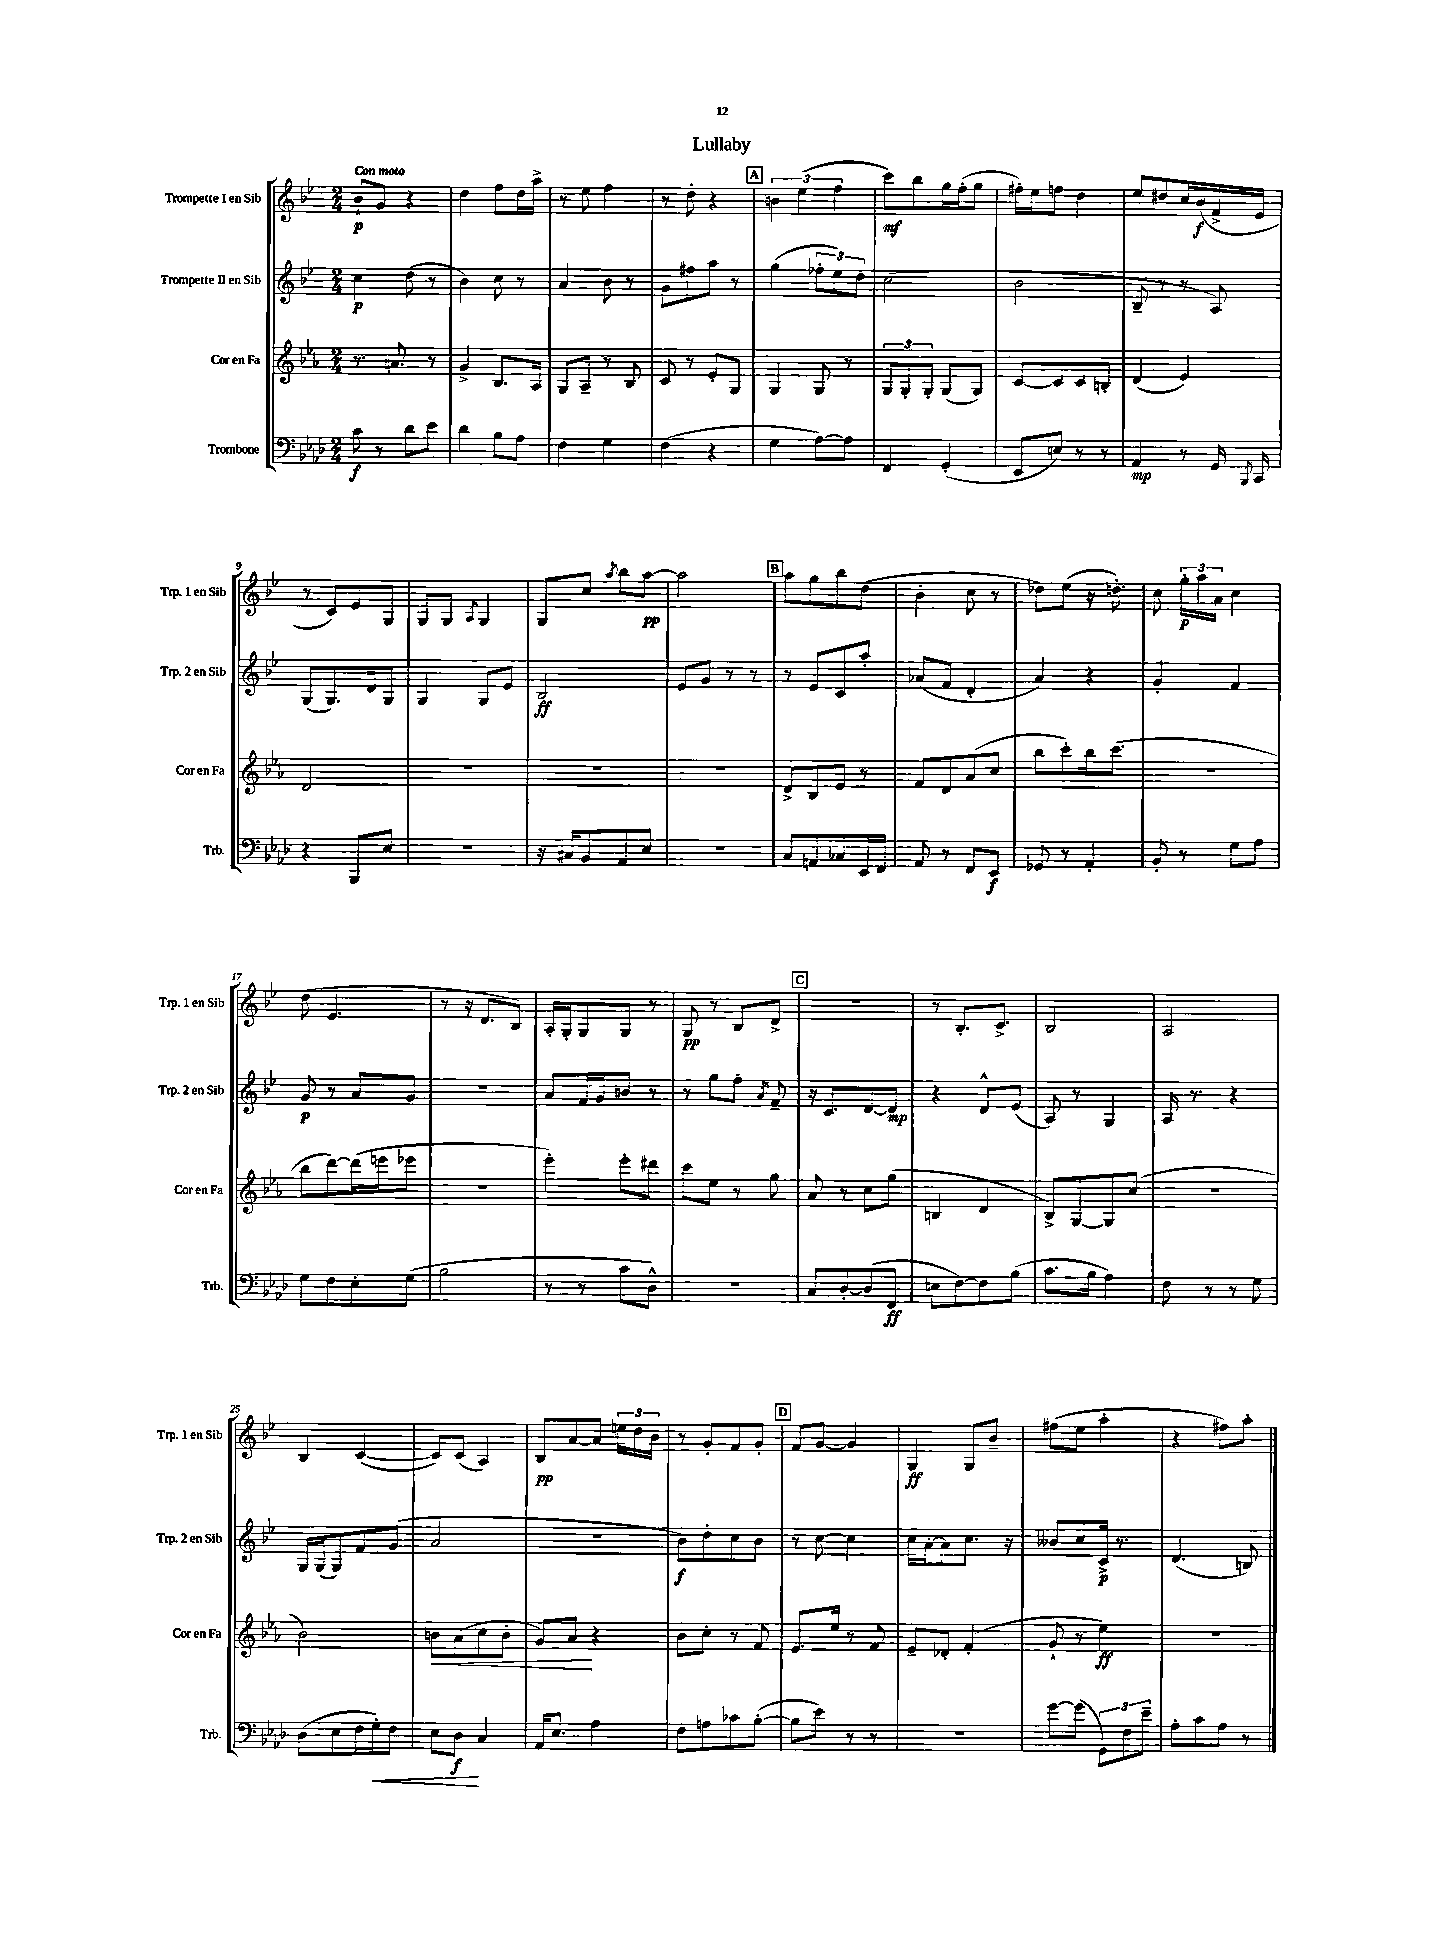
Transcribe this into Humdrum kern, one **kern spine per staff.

**kern	**dynam	**kern	**dynam	**kern	**dynam	**kern	**dynam
*part4	*part4	*part3	*part3	*part2	*part2	*part1	*part1
*staff4	*staff4	*staff3	*staff3	*staff2	*staff2	*staff1	*staff1
*I"Trombone	*	*I"Cor en Fa	*	*I"Trompette II en Sib	*	*I"Trompette I en Sib	*
*I'Trb.	*	*I'Cor en Fa	*	*I'Trp. 2 en Sib	*	*I'Trp. 1 en Sib	*
*clefF4	*	*clefG2	*	*clefG2	*	*clefG2	*
*k[b-e-a-d-]	*	*k[b-e-a-]	*	*k[b-e-]	*	*k[b-e-]	*
*M2/4	*	*M2/4	*	*M2/4	*	*M2/4	*
=1	=1	=1	=1	=1	=1	=1	=1
!	!	!	!	!	!	!LO:TX:a:B:t=Con moto	!
8c\	f	8.r	.	4cc\	p	8b-`/L	p
8r	.	.	.	.	.	8g/J	.
.	.	8.an/	.	.	.	.	.
8d-\L	.	.	.	(8dd\	.	4r	.
8e-\J	.	8r	.	8r	.	.	.
=2	=2	=2	=2	=2	=2	=2	=2
4d-\	.	4g^/	.	4b-\)	.	4dd\	.
8B-\L	.	8.B-/L	.	8cc\	.	8ff\L	.
8A-\J	.	.	.	8r	.	16dd\L	.
.	.	16A-/Jk	.	.	.	16aa^\JJ	.
=3	=3	=3	=3	=3	=3	=3	=3
4F\	.	8G/L	.	4a/	.	8r	.
.	.	8A-~/J	.	.	.	8ee-\	.
4G\	.	8r	.	8b-\	.	4ff\	.
.	.	8B-/	.	8r	.	.	.
=4	=4	=4	=4	=4	=4	=4	=4
(4F\	.	8c/	.	8g\L	.	8r	.
.	.	8r	.	8ff#X\	.	8dd'\	.
4r	.	8e-'/L	.	8aa\J	.	4r	.
.	.	8G/J	.	8r	.	.	.
!!LO:REH:place=s1:t=A
=5	=5	=5	=5	=5	=5	=5	=5
4G\	.	4G/	.	(4gg\	.	6bn\	.
.	.	.	.	.	.	(6ee-\	.
[8A-\L)	.	8G/	.	12ff-X'\L	.	.	.
.	.	.	.	12ee-\)	.	6ff\	.
8A-\J]	.	8r	.	.	.	.	.
.	.	.	.	12dd\J	.	.	.
=6	=6	=6	=6	=6	=6	=6	=6
4FF/	.	12G/L	.	(2cc\	.	8ccc\L)	mf
.	.	12G'/	.	.	.	.	.
.	.	.	.	.	.	8bb-\	.
.	.	12G'/J	.	.	.	.	.
(4GG'/	.	(8G/L	.	.	.	16gg\L	.
.	.	.	.	.	.	(16ff'\J	.
.	.	8G/J)	.	.	.	8gg\J	.
=7	=7	=7	=7	=7	=7	=7	=7
8EE-/L	.	[8c/L	.	2b-\	.	16ff#X'\LL)	.
.	.	.	.	.	.	16ee-\J	.
8En/J)	.	8c/]	.	.	.	8ffn\J	.
8r	.	8c/	.	.	.	4dd\	.
8r	.	8Bn'/J	.	.	.	.	.
=8	=8	=8	=8	=8	=8	=8	=8
4AA-/	mp	(4d/	.	8B-~/	.	8ee-/L	.
.	.	.	.	8r	.	8dd#X/	.
8r	.	4e-/)	.	8r	.	16cc/L	.
.	.	.	.	.	.	(16b-/	f
16GG/	.	.	.	8A/)	.	16f^/	.
8qBBB-/	.	.	.	.	.	.	.
16CC/	.	.	.	.	.	16e-/JJ	.
!!LO:LB:g=z
=9	=9	=9	=9	=9	=9	=9	=9
4r	.	2d/	.	(8G/L	.	8r	.
.	.	.	.	8.G/)	.	8c/L)	.
8BBB-/L	.	.	.	.	.	8e-/	.
.	.	.	.	16d/k	.	.	.
8E-/J	.	.	.	8G/J	.	8G/J	.
=10	=10	=10	=10	=10	=10	=10	=10
2r	.	2r	.	4G/	.	8G/L	.
.	.	.	.	.	.	8G/J	.
.	.	.	.	.	.	8qA/	.
.	.	.	.	8G/L	.	4G/	.
.	.	.	.	8e-/J	.	.	.
=11	=11	=11	=11	=11	=11	=11	=11
16r	.	2r	.	2B-/	ff	8G/L	.
16C#X/KL	.	.	.	.	.	.	.
8BB-/	.	.	.	.	.	8cc/J	.
.	.	.	.	.	.	8qaa/	.
8AA-/	.	.	.	.	.	8bb-\L	.
8E-/J	.	.	.	.	.	[8aa\J	pp
=12	=12	=12	=12	=12	=12	=12	=12
2r	.	2r	.	8e-/L	.	2aa\]	.
.	.	.	.	8g/J	.	.	.
.	.	.	.	8r	.	.	.
.	.	.	.	8r	.	.	.
!!LO:REH:place=s1:t=B
=13	=13	=13	=13	=13	=13	=13	=13
8C/L	.	8d^/L	.	8r	.	8aa\L	.
8AAn/	.	8B-/	.	8e-/L	.	8gg\	.
8C-X/	.	8e-/J	.	8c/	.	8bb-\	.
16EE-/L	.	8r	.	8aa'/J	.	(8dd\J	.
16FF/JJ	.	.	.	.	.	.	.
=14	=14	=14	=14	=14	=14	=14	=14
8AA-/	.	8f/L	.	(8a-X/L	.	4b-'\	.
8r	.	8d/	.	8f/J	.	.	.
8FF/L	.	(8a-/	.	4d'/	.	8cc\	.
8EE-/J	f	8cc/J	.	.	.	8r	.
=15	=15	=15	=15	=15	=15	=15	=15
8GG-X/	.	8bb-\L	.	4a/)	.	8dd-X\L)	.
8r	.	8ccc'\)	.	.	.	(8ee-\J	.
4AA-'/	.	16bb-\k	.	4r	.	16r	.
.	.	(8.ccc\J	.	.	.	8.ddn'\)	.
=16	=16	=16	=16	=16	=16	=16	=16
8BB-'/	.	2r	.	4g'/	.	8cc\	.
8r	.	.	.	.	.	24gg'\LL	p
.	.	.	.	.	.	24aa\	.
.	.	.	.	.	.	24a\JJ	.
8G\L	.	.	.	4f/	.	4cc\	.
8A-\J	.	.	.	.	.	.	.
!!LO:LB:g=z
=17	=17	=17	=17	=17	=17	=17	=17
8G\L	.	8bb-\L	.	8g/	p	(8dd\	.
8F\	.	[8ddd\)	.	8r	.	4.e-/	.
8E-'\	.	(16ddd\L]	.	8a/L	.	.	.
.	.	16eeen\J	.	.	.	.	.
(8G\J	.	8eee-X\J	.	8g/J	.	.	.
=18	=18	=18	=18	=18	=18	=18	=18
2B-\	.	2r	.	2r	.	8r	.
.	.	.	.	.	.	16r	.
.	.	.	.	.	.	8.d/L	.
.	.	.	.	.	.	8B-/J)	.
=19	=19	=19	=19	=19	=19	=19	=19
8r	.	4eee-'\)	.	8a/L	.	16A'/LL	.
.	.	.	.	.	.	16G'/J	.
8r	.	.	.	16f/L	.	8G/	.
.	.	.	.	16g/J	.	.	.
8c\L	.	8eee-'\L	.	8bn/J	.	8G/J	.
8D-^^\J)	.	8ddd#X\J	.	8r	.	8r	.
=20	=20	=20	=20	=20	=20	=20	=20
2r	.	8ccc\L	.	8r	.	8G/	pp
.	.	8ee-\J	.	8gg\L	.	8r	.
.	.	8r	.	8ff'\J	.	8B-/L	.
.	.	.	.	8qa/	.	.	.
.	.	8gg\	.	8f~/	.	8d^/J	.
!!LO:REH:place=s1:t=C
=21	=21	=21	=21	=21	=21	=21	=21
8C/L	.	8a-/	.	16r	.	2r	.
.	.	.	.	8.c/L	.	.	.
[8D-'/	.	8r	.	.	.	.	.
(8D-/]	.	8cc\L	.	[8d/	.	.	.
8FF/J	ff	(8gg\J	.	8d/J]	mp	.	.
=22	=22	=22	=22	=22	=22	=22	=22
8En\L	.	4Bn/	.	4r	.	8r	.
[8F\)	.	.	.	.	.	8.B-'/L	.
8F\]	.	4d/	.	8d^^/L	.	.	.
.	.	.	.	.	.	8.c^/J	.
(8B-\J	.	.	.	(8e-/J	.	.	.
=23	=23	=23	=23	=23	=23	=23	=23
8.c\L	.	8B-^/L)	.	8A/)	.	2B-/	.
.	.	[8G/	.	8r	.	.	.
16B-\Jk	.	.	.	.	.	.	.
4A-\)	.	8G/]	.	4G/	.	.	.
.	.	(8cc/J	.	.	.	.	.
=24	=24	=24	=24	=24	=24	=24	=24
8F\	.	2r	.	16A/	.	2A/	.
.	.	.	.	8.r	.	.	.
8r	.	.	.	.	.	.	.
8r	.	.	.	4r	.	.	.
8G\	.	.	.	.	.	.	.
!!LO:LB:g=z
=25	=25	=25	=25	=25	=25	=25	=25
(8D-\L	.	2b-\)	.	16G/LL	.	4B-/	.
.	.	.	.	(16G/J	.	.	.
8E-\	.	.	.	8G/)	.	.	.
16F\L	.	.	.	8f/	.	([4c/	.
!	!LO:HP:b	!	!	!	!	!	!
16G'\J)	<	.	.	.	.	.	.
8F\J	.	.	.	(8g/J	.	.	.
=26	=26	=26	=26	=26	=26	=26	=26
!	!	!	!LO:HP:b	!	!	!	!
8E-\L	.	8bn\L	<	2a/	.	8c/L])	.
8D-\J	f	(8a-\	.	.	.	(8c/J	.
4C/	[	8cc\	.	.	.	4A/)	.
.	.	8b'\J	.	.	.	.	.
=27	=27	=27	=27	=27	=27	=27	=27
16AA-/KL	.	8g/L)	.	2r	.	8B-/L	pp
8.E-/J	.	.	.	.	.	.	.
.	.	8a-/J	.	.	.	[8a/	.
4A-\	.	4r	[	.	.	8a/J]	.
.	.	.	.	.	.	24een\LL	.
.	.	.	.	.	.	24dd\	.
.	.	.	.	.	.	24b-\JJ	.
=28	=28	=28	=28	=28	=28	=28	=28
8F\L	.	8b-\L	.	8b-\L)	f	8r	.
8An\	.	8cc'\J	.	8dd'\	.	8g'/L	.
8c-X\	.	8r	.	8cc\	.	8f/	.
([8B-'\J	.	8f/	.	8b-\J	.	8g'/J	.
!!LO:REH:place=s1:t=D
=29	=29	=29	=29	=29	=29	=29	=29
8B-\L]	.	8.e-/L	.	8r	.	8f/L	.
8e-\J)	.	.	.	[8cc\	.	[8g/J	.
.	.	16ee-/Jk	.	.	.	.	.
8r	.	8r	.	4cc\]	.	4g/]	.
8r	.	8f/	.	.	.	.	.
=30	=30	=30	=30	=30	=30	=30	=30
2r	.	8e-~/L	.	16cc\LL	.	4G/	ff
.	.	.	.	[16a'\J	.	.	.
.	.	8d-X'/J	.	8a\]	.	.	.
.	.	(4f'/	.	8.cc\J	.	8G/L	.
.	.	.	.	.	.	8b-~/J	.
.	.	.	.	16r	.	.	.
=31	=31	=31	=31	=31	=31	=31	=31
[8g\L	.	8g`/	.	8b--X/L	.	(8ff#X\L	.
(8g\J]	.	8r	.	8cc/	.	8ee-\J	.
12GG\L)	.	4ee-\)	ff	16c^/Jk	p	4aa'\	.
.	.	.	.	8.r	.	.	.
12F\	.	.	.	.	.	.	.
12e-~\J	.	.	.	.	.	.	.
=32	=32	=32	=32	=32	=32	=32	=32
8A-'\L	.	2r	.	(4.d/	.	4r	.
8c\	.	.	.	.	.	.	.
8A-\J	.	.	.	.	.	8ff#X\L)	.
8r	.	.	.	8Bn/)	.	8aa'\J	.
==	==	==	==	==	==	==	==
*-	*-	*-	*-	*-	*-	*-	*-
